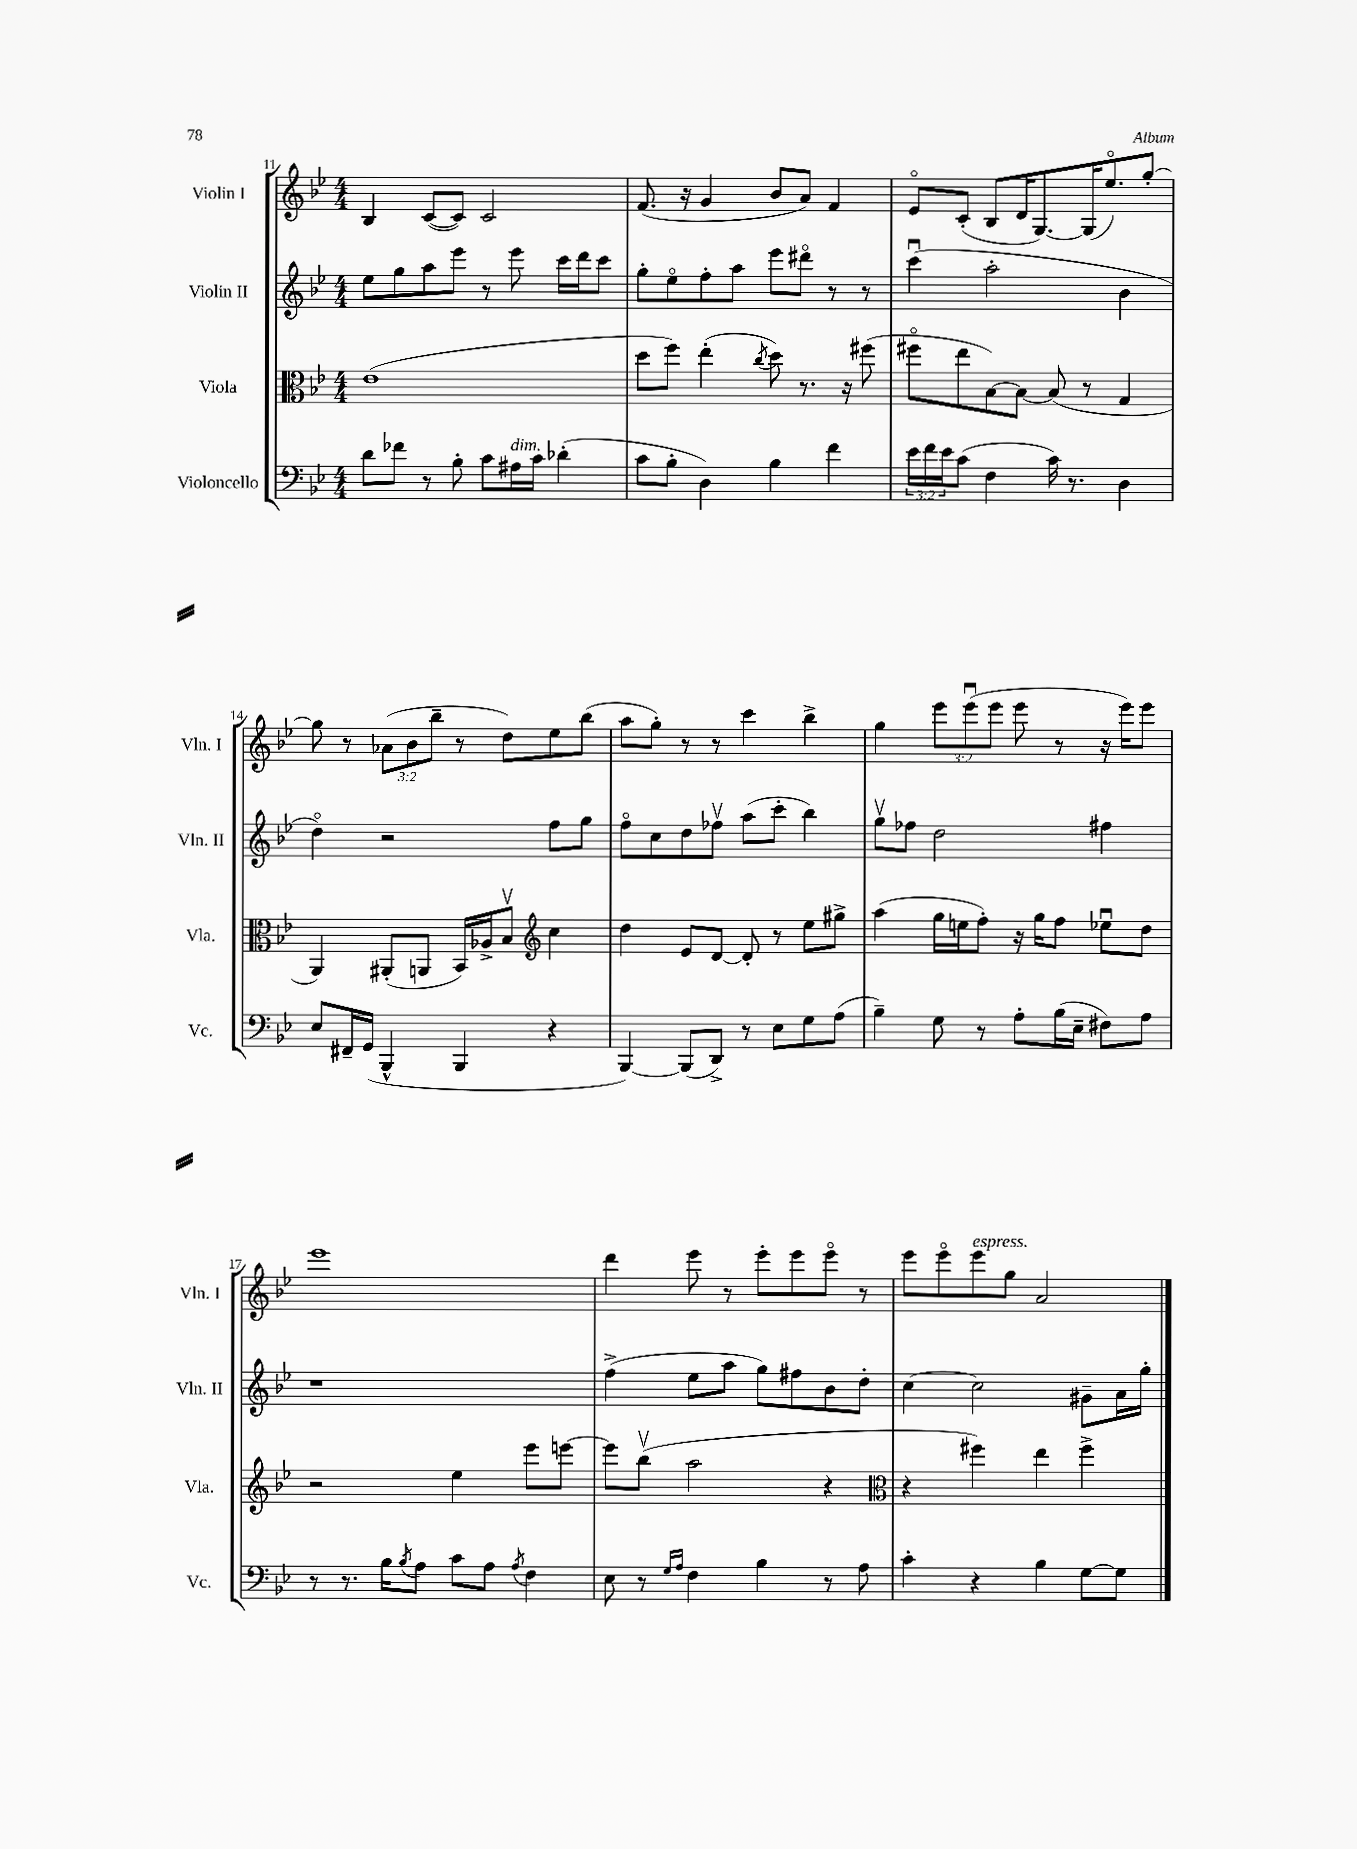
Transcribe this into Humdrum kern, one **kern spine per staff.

**kern	**kern	**kern	**kern
*staff4	*staff3	*staff2	*staff1
*clefF4	*clefC3	*clefG2	*clefG2
*k[b-e-]	*k[b-e-]	*k[b-e-]	*k[b-e-]
*M4/4	*M4/4	*M4/4	*M4/4
8d	(1e-	8ee-	4B-
8f-	.	8gg	.
8r	.	8aa	([8c
8B-'	.	8eee-	8c])
8c	.	8r	2c
16A#	.	8eee-	.
16c	.	.	.
(4d-'	.	16ccc	.
.	.	16ddd	.
.	.	8ccc	.
=	=	=	=
8c	8dd	8gg'	(8.f
8B-'	8ff)	8ee-o	.
.	.	.	16r
4D)	(4ee-'	8ff'	4g
.	.	8aa	.
.	8qcc	.	.
4B-	8dd)	8eee-	8b-
.	8.r	8ddd#o	8a)
4f	.	8r	4f
.	16r	.	.
.	(8ff#	8r	.
=	=	=	=
24e-	8ff#o	(4cccu	8e-o
24f	.	.	.
24e-	.	.	.
(8c	8ee-	.	(8c'
4F	[8B-)	2aa'	8B-
.	8B-_	.	16d
.	.	.	[8.G)
16c)	(8B-]	.	.
8.r	.	.	.
.	8r	.	(16G]
.	.	.	8.ee-o)
4D	4G	4b-	.
.	.	.	[8gg'
=	=	=	=
8E-	4AA)	4ddo)	8gg]
16FF#~	.	.	8r
(16GG	.	.	.
4BBB-^^	(8AA#'	2r	(12a-
.	.	.	12b-
.	8AA	.	.
.	.	.	12bb-~
4BBB-	16BB-)	.	8r
.	16A-^	.	.
.	8B-v	.	8dd)
*	*clefG2	*	*
4r	4cc	8ff	8ee-
.	.	8gg	(8bb-
=	=	=	=
[4BBB-)	4dd	8ffo	8aa
.	.	8cc	8gg')
(8BBB-]	8e-	8dd	8r
8DD^)	[8d	8ff-v	8r
8r	8d']	(8aa	4ccc
8E-	8r	8ccc'	.
8G	8ee-	4bb-)	4bb-^
(8A	8gg#^	.	.
=	=	=	=
4B-~)	(4aa	8ggv	4gg
.	.	8ff-	.
8G	16gg	2dd	12eee-
.	16ee	.	.
.	.	.	(12eee-u
8r	8ff')	.	.
.	.	.	12eee-
8A'	16r	.	8eee-
.	16gg	.	.
(16B-	8ff	.	8r
16E-~	.	.	.
8F#)	8ee-u	4ff#	16r
.	.	.	16eee-)
8A	8dd	.	8eee-
=	=	=	=
8r	2r	1r	1eee-
8.r	.	.	.
16B-	.	.	.
8qB-	.	.	.
8A	.	.	.
8c	4ee-	.	.
8A	.	.	.
8qA	.	.	.
4F	8eee-	.	.
.	[8eee	.	.
=	=	=	=
8E-	8eee]	(4ff^	4ddd
8r	(8bb-v	.	.
16qqG	.	.	.
16qqA	.	.	.
4F	2aa	8ee-	8eee-
.	.	8aa	8r
4B-	.	8gg)	8eee-'
.	.	8ff#	8eee-
8r	4r	8b-	8eee-o
8A	.	8dd'	8r
=	=	=	=
*	*clefC3	*	*
4c'	4r	[4cc	8eee-
.	.	.	8eee-o
4r	4ff#)	2cc]	8eee-
.	.	.	8gg
4B-	4ee-	.	2a
[8G	4ff#^	8g#~	.
8G]	.	16a	.
.	.	16gg'	.
==	==	==	==
*-	*-	*-	*-
